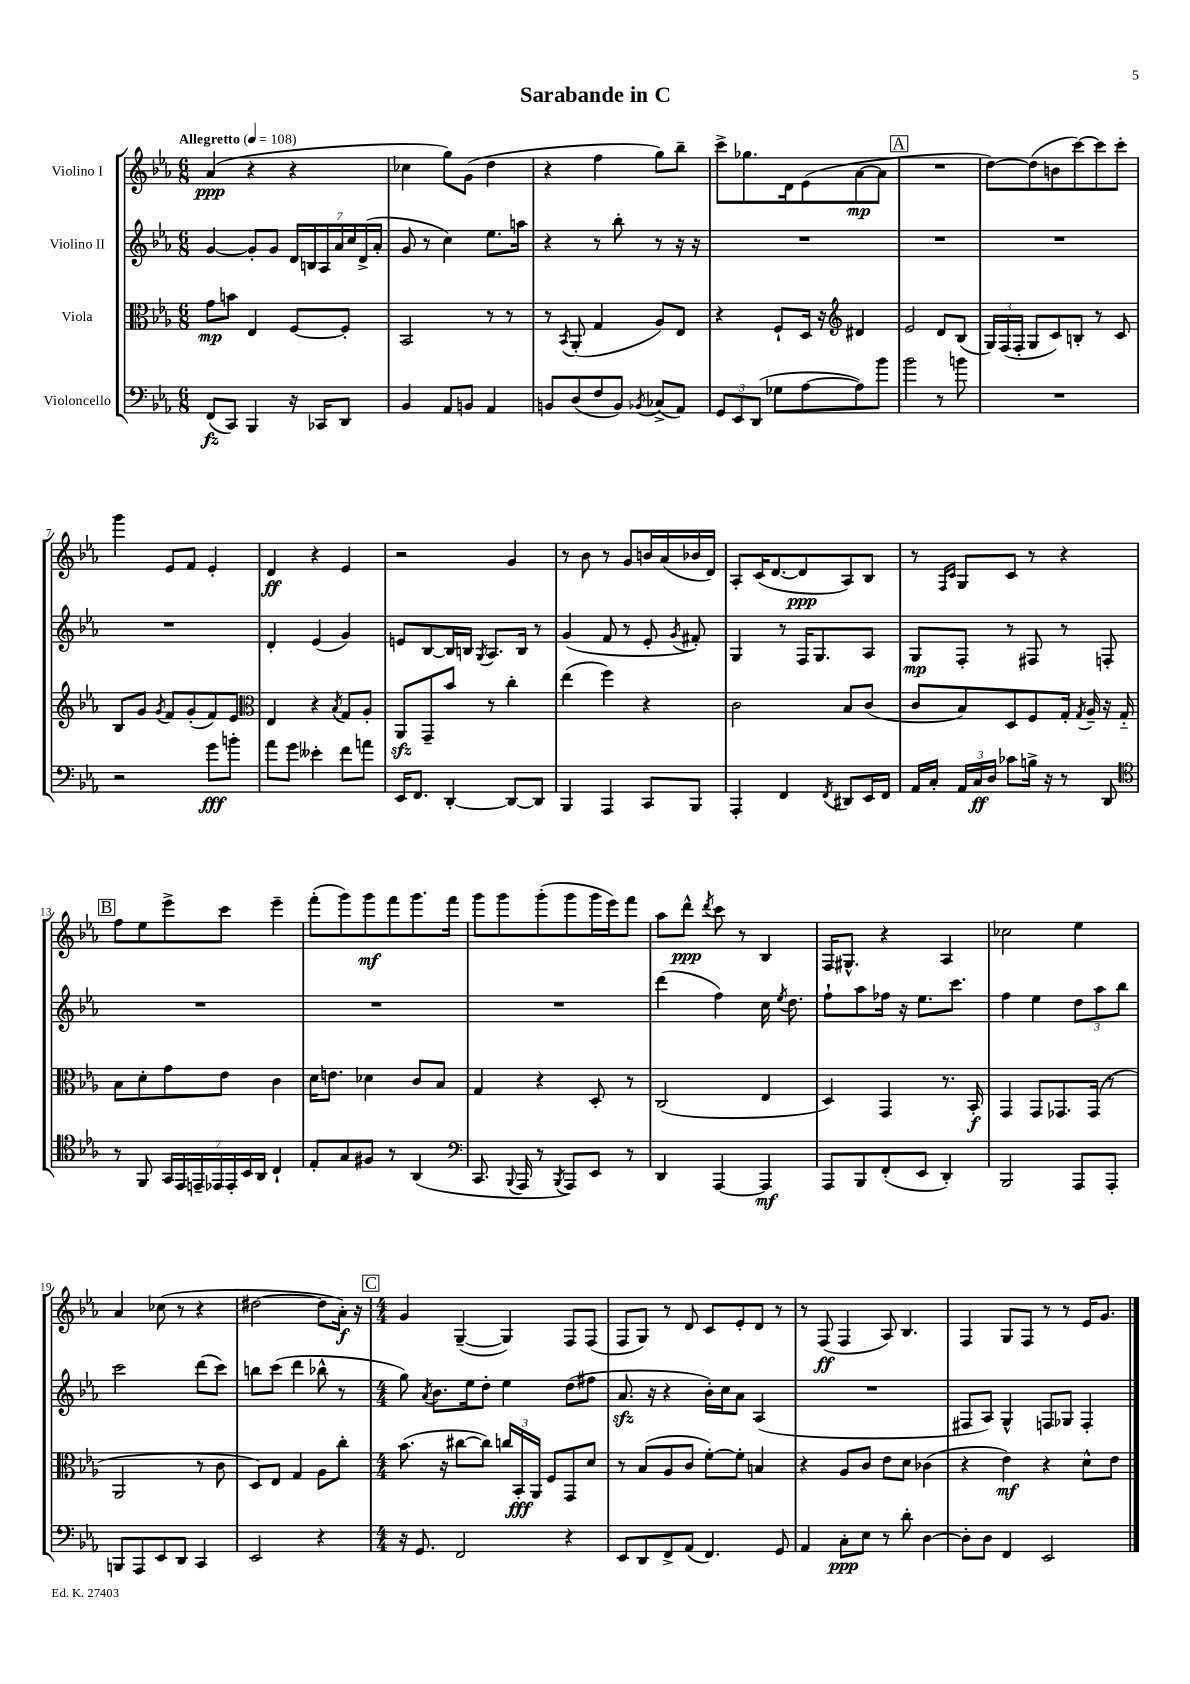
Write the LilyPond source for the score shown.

\header { title = "Sarabande in C" }
<<
\new StaffGroup <<
\new Staff = "s0" \with { instrumentName = "Violino I" } {
    \clef treble \key ees \major \numericTimeSignature \time 6/8 \tempo "Allegretto" 4 = 108
    \autoBeamOff aes'4\ppp( r4 r4 |
    ces''4 g''8[) g'8]( d''4 |
    r4 f''4 g''8[) bes''8]-- |
    c'''8[-> ges''8. d'16 ees'8( aes'8~\mp aes'8] |
    \mark \markup { \box "A" } R2. |
    d''8[~) d''8( b'8 c'''8~) c'''8 c'''8]-. |
    g'''4 ees'8[ f'8] ees'4-. |
    d'4\ff r4 ees'4 |
    r2 g'4 |
    r8 bes'8 r8 g'8[ b'16 aes'16( bes'16 d'16]) |
    aes8[-. c'16( d'8.~ d'8\ppp aes8) bes8] |
    r8 \grace { f16[ c'16] } g8[ c'8] r8 r4 |
    \mark \markup { \box "B" } f''8[ ees''8 ees'''8-> c'''8] ees'''4-- |
    f'''8[-.( g'''8) g'''8\mf f'''8 g'''8. f'''16] |
    g'''8[ g'''8 g'''8-.( g'''8 g'''16 ees'''16) f'''8] |
    aes''8[ d'''8]-^\ppp \acciaccatura { d'''8 } c'''8 r8 bes4 |
    f16[ gis8.]-^ r4 aes4 |
    ces''2 ees''4 |
    aes'4 ces''8( r8 r4 |
    dis''2~ dis''8[ aes'16]-.\f) r16 |
    \mark \markup { \box "C" } \numericTimeSignature \time 4/4 g'4 g4~--( g4) f8[ f8]( |
    f8[ g8]) r8 d'8 c'8[ ees'8-. d'8] r8 |
    r8 f8\ff( f4 aes8) bes4. |
    f4 g8[ f8] r8 r8 ees'16[ g'8.] \bar "|." |
}
\new Staff = "s1" \with { instrumentName = "Violino II" } {
    \clef treble \key ees \major \numericTimeSignature \time 6/8
    \autoBeamOff g'4~ g'8[-. g'8] \tuplet 7/4 { d'16[ b16 aes16 aes'16 c''16 d'16->( aes'16]-. } |
    g'8 r8 c''4) ees''8.[ a''16] |
    r4 r8 bes''8-. r8 r16 r16 |
    R2. |
    \mark \markup { \box "A" } R2. |
    R2. |
    R2. |
    d'4-. ees'4( g'4) |
    e'8[ bes8~ bes16 b16] \acciaccatura { g8 } aes8.[ b16] r8 |
    g'4( f'8 r8 ees'8-. \acciaccatura { g'8 } fis'8-.) |
    g4 r8 f16[ g8. aes8] |
    g8[\mp f8]-. r8 fis8 r8 f8-. |
    \mark \markup { \box "B" } R2. |
    R2. |
    R2. |
    d'''4( f''4) c''16 \acciaccatura { ees''8 } d''8. |
    f''8[-! aes''8 fes''16] r16 ees''8.[ c'''8.] |
    f''4 ees''4 \tuplet 3/2 { d''8[ aes''8 bes''8] } |
    c'''2 d'''8[( c'''8]) |
    b''8[ c'''8]( d'''4 bes''8-^ r8 |
    \mark \markup { \box "C" } \numericTimeSignature \time 4/4 g''8) \acciaccatura { aes'8 } bes'8.[ ees''16 d''8]-. ees''4 d''8[( fis''8] |
    aes'8.\sfz r16 r4 bes'16[-.) c''16 aes'8] aes4( |
    R1 |
    fis8[ aes8]) g4-^ f8[ ges8] f4-. \bar "|." |
}
\new Staff = "s2" \with { instrumentName = "Viola" } {
    \clef alto \key ees \major \numericTimeSignature \time 6/8
    \autoBeamOff g'8[\mp b'8] ees4 f8[~ f8]-. |
    bes,2 r8 r8 |
    r8 \acciaccatura { bes,8 } aes,8-.( g4 aes8[) ees8] |
    r4 f8[-! d16] r16 \clef treble dis'4 |
    \mark \markup { \box "A" } ees'2 d'8[ bes8]( |
    \tuplet 3/2 { g16[) f16( f16]-. } g8[ c'8) b8]-. r8 c'8 |
    bes8[ g'8] \acciaccatura { g'8 } f'8[ g'8-.( f'8) ees'8] |
    \clef alto ees4 r4 \acciaccatura { bes8 } g8[ aes8]-. |
    aes,8[\sfz g,8-- bes'8] r8 c''4-. |
    ees''4( f''4) r4 |
    c'2 bes8[ c'8]( |
    c'8[ bes8) d8 f8 g16]-. \acciaccatura { g8 } aes16-- r16 g16-_ |
    \mark \markup { \box "B" } bes8[ d'8-. g'8 ees'8] c'4 |
    d'16[ e'8.] des'4 c'8[ bes8] |
    g4 r4 d8-. r8 |
    c2( ees4 |
    d4) g,4 r8. bes,16-.\f |
    g,4 g,8[ ges,8. ges,16]( r8 |
    aes,2 r8 c'8 |
    d8[) ees8] g4 aes8[ c''8]-. |
    \mark \markup { \box "C" } \numericTimeSignature \time 4/4 bes'8.( r16 cis''8[~ cis''8]) \tuplet 3/2 { c''16[ bes,16-.\fff aes,16] } f8[ g,8 d'8] |
    r8 bes8[( aes8 c'8] f'8[~-.) f'8]-. b4 |
    r4 aes8[ c'8] ees'8[ d'8] ces'4( |
    r4 ees'4\mf) r4 d'8[-^ ees'8] \bar "|." |
}
\new Staff = "s3" \with { instrumentName = "Violoncello" } {
    \clef bass \key ees \major \numericTimeSignature \time 6/8
    \autoBeamOff f,8[\fz( c,8]) bes,,4 r16 ces,16[ d,8] |
    bes,4 aes,8[ b,8] aes,4 |
    b,8[ d8( f8 b,8]) \acciaccatura { bes,8 } ces8[->( aes,8]) |
    \tuplet 3/2 { g,8[ ees,8 d,8]( } ges8[ aes8~ aes8) bes'8] |
    \mark \markup { \box "A" } bes'2 r8 b'8 |
    R2. |
    r2 g'8[\fff b'8]-. |
    aes'8[ g'8] eeses'4-. f'8[ a'8] |
    ees,16[ f,8.] d,4~-. d,8[~ d,8] |
    bes,,4 aes,,4 c,8[ bes,,8] |
    aes,,4-. f,4 \acciaccatura { f,8 } dis,8[ ees,16 f,16] |
    aes,16[ c16]-. \tuplet 3/2 { aes,16[ c16\ff d16] } ces'8[ b16]-> r16 r8 d,8 |
    \mark \markup { \box "B" } \clef tenor r8 f,8 \tuplet 7/4 { g,16[ ees,16 e,16-- ees,16 ees,16-. bes,16 aes,16] } c4-! |
    ees8[-. g8 fis8] r8 aes,4( |
    \clef bass c,8. \appoggiatura { bes,,8 } aes,,16 r8 \acciaccatura { bes,,8 } aes,,8[) ees,8] r8 |
    d,4 aes,,4~ aes,,4\mf |
    aes,,8[ bes,,8 f,8-.( ees,8] d,4-.) |
    bes,,2 aes,,8[ aes,,8]-. |
    b,,8[ aes,,8 ees,8 d,8] c,4 |
    ees,2 r4 |
    \mark \markup { \box "C" } \numericTimeSignature \time 4/4 r16 g,8. f,2 r4 |
    ees,8[ d,8 f,8-> aes,8]( f,4.) g,8 |
    aes,4 c8[-.\ppp ees8] r8 d'8-. d4~ |
    d8[-. d8] f,4 ees,2 \bar "|." |
}
>>
>>
